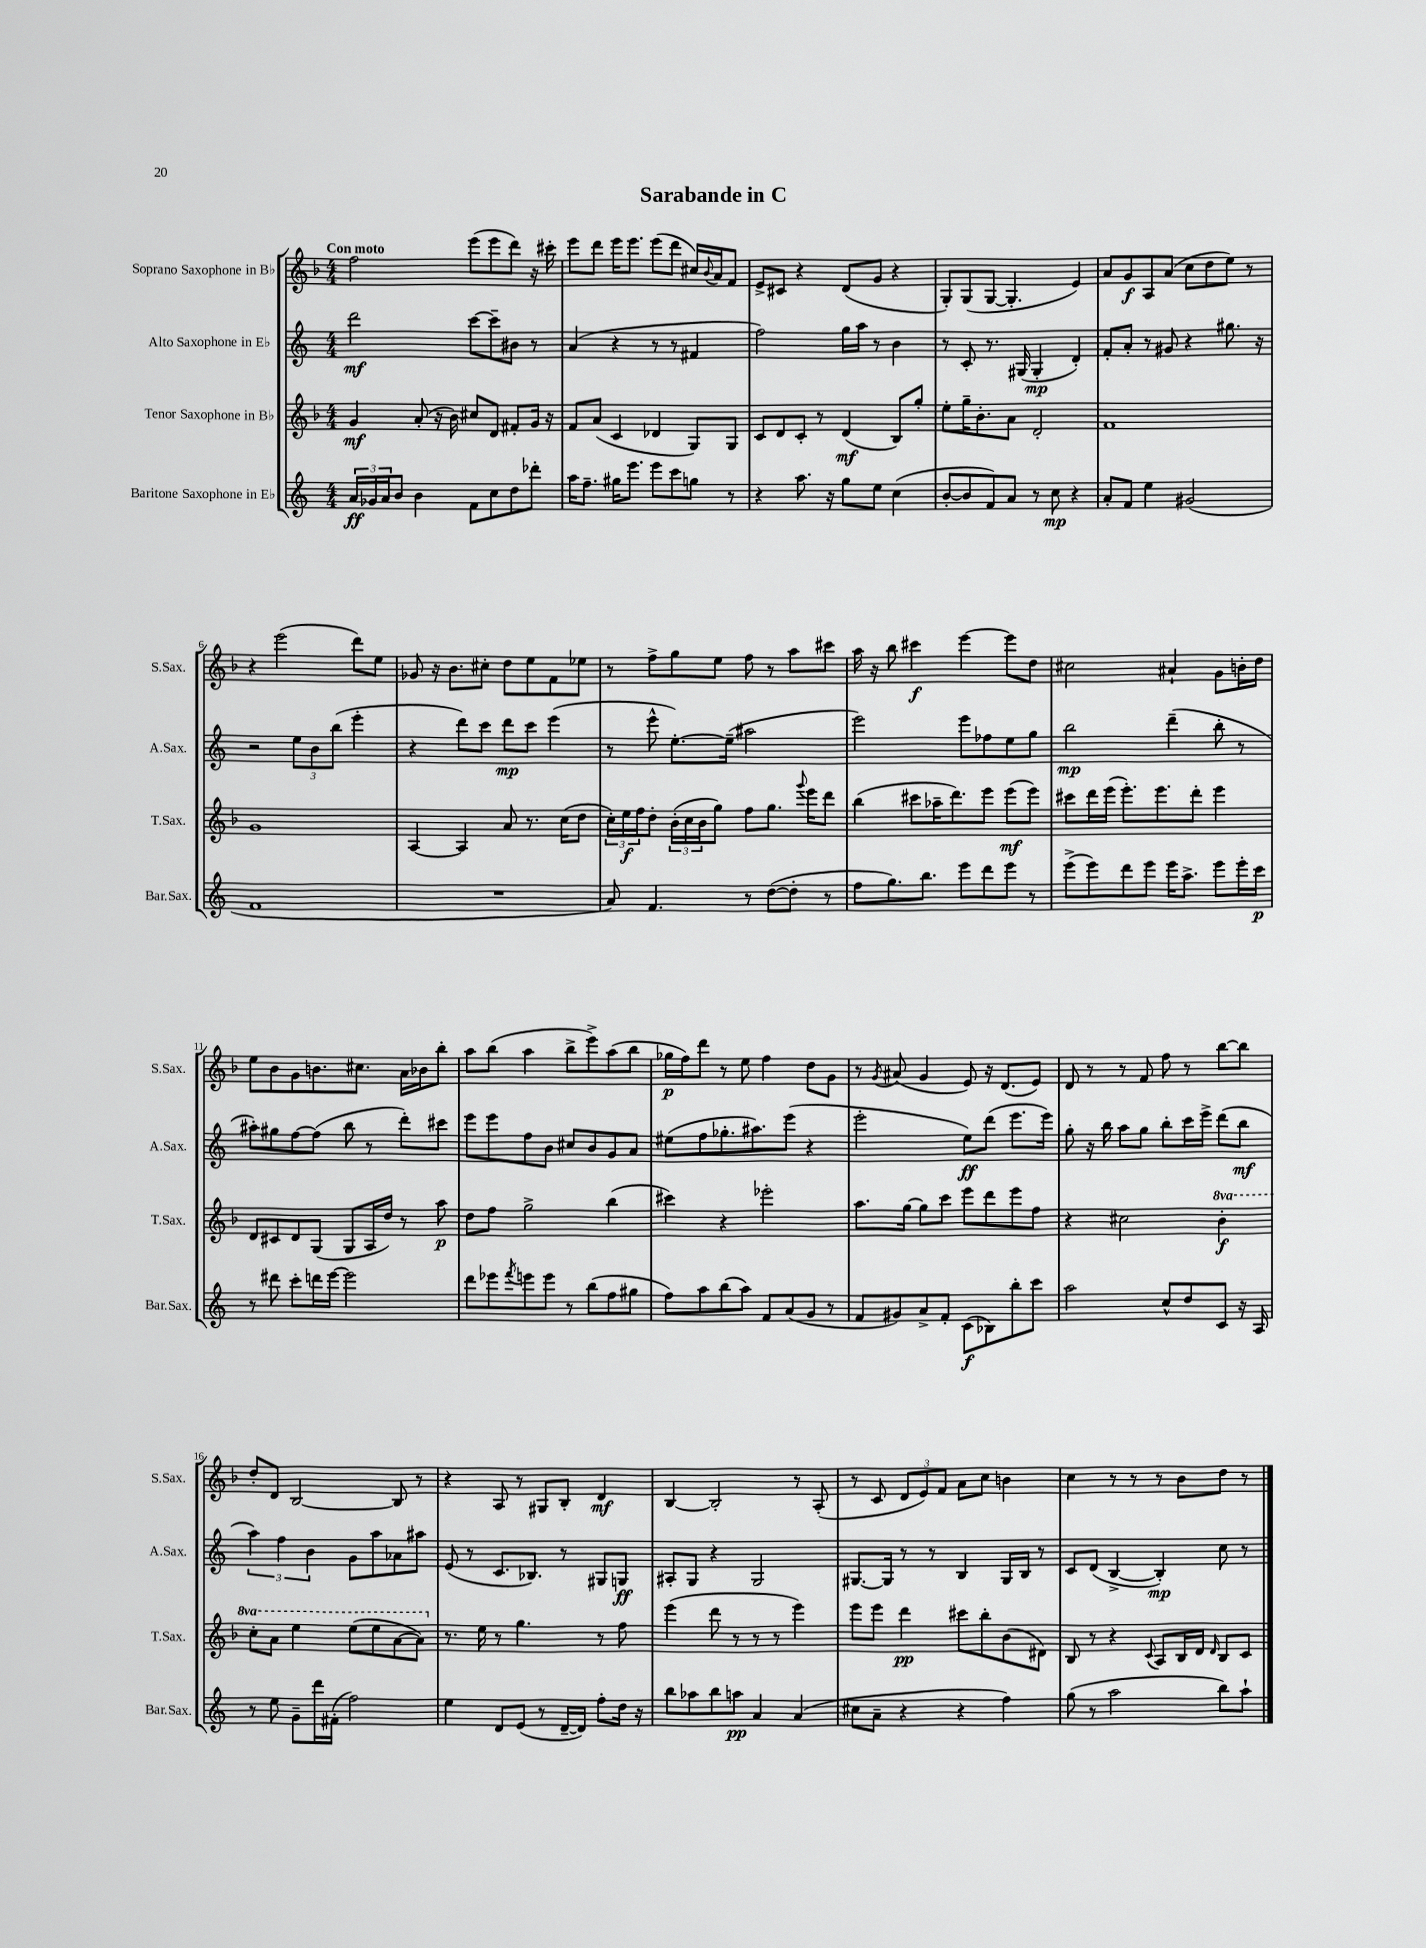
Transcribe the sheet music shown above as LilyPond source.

\header { title = "Sarabande in C" }
<<
\new StaffGroup <<
\new Staff = "s0" \with { instrumentName = "Soprano Saxophone in Bb" shortInstrumentName = "S.Sax." } {
    \clef treble \key f \major \numericTimeSignature \time 4/4 \tempo "Con moto"
    f''2 e'''8( e'''8 d'''8) r16 cis'''16-. |
    e'''8 d'''8 e'''16 e'''8. e'''8( d'''8 cis''16) \appoggiatura { bes'8 } a'16 f'8 |
    e'8-> cis'8 r4 d'8( g'8 r4 |
    g8-.) g8( g8~ g4.-. e'4) |
    a'8 g'8\f a8 a'8( c''8 d''8 e''8) r8 |
    r4 e'''2( d'''8) e''8 |
    ges'8 r16 bes'8. cis''8-. d''8 e''8 f'8 ees''8 |
    r8 f''8-> g''8 e''8 f''8 r8 a''8 cis'''8 |
    a''16 r16 bes''8 cis'''4\f e'''4~ e'''8 d''8 |
    cis''2 ais'4-! g'8 b'16-. d''16 |
    e''8 bes'8 g'8 b'8. cis''8. a'16 bes'16 bes''8-. |
    a''8 bes''8( a''4 bes''8-> e'''8->) a''8( bes''8 |
    ges''16\p f''16) d'''8 r8 e''8 f''4 d''8 g'8 |
    r8 \acciaccatura { g'8 } ais'8( g'4 e'8) r16 d'8.( e'8) |
    d'8 r8 r8 f'8 f''8 r8 bes''8~ bes''8 |
    d''8-. d'8 bes2~ bes8 r8 |
    r4 a8 r8 gis8 bes8-. d'4\mf |
    bes4~ bes2-. r8 a8-.( |
    r8 c'8 \tuplet 3/2 { d'8 e'8) f'8 } a'8 c''8 b'4 |
    c''4 r8 r8 r8 bes'8 d''8 r8 \bar "|." |
}
\new Staff = "s1" \with { instrumentName = "Alto Saxophone in Eb" shortInstrumentName = "A.Sax." } {
    \clef treble \key c \major \numericTimeSignature \time 4/4
    d'''2\mf c'''8~ c'''8-- bis'8 r8 |
    a'4( r4 r8 r8 fis'4 |
    f''2) g''16 a''16 r8 b'4 |
    r8 c'8-. r8. gis16( gis4-.\mp d'4-.) |
    f'8-. a'8-. r8 gis'8 r4 gis''8. r16 |
    r2 \tuplet 3/2 { e''8 b'8 b''8( } e'''4-. |
    r4 d'''8) c'''8 d'''8\mp c'''8 e'''4( |
    r8 e'''8-^ e''8.~-.) e''16--( ais''2 |
    e'''2) e'''8 fes''8 e''8 g''8 |
    b''2\mp d'''4--( b''8-. r8 |
    ais''8-.) gis''8 f''8~ f''8( b''8 r8 d'''8-.) cis'''8 |
    e'''8 e'''8 f''8 b'8 cis''8 b'8 g'8 a'8 |
    eis''8( f''8 ges''8.-. ais''8.) e'''8( r4 |
    e'''2-. e''8\ff) d'''8( e'''8. e'''16) |
    g''8-. r16 b''16 a''8 g''8 b''8-. c'''16 e'''16-> d'''8( b''8\mf |
    \tuplet 3/2 { a''4) f''4 b'4 } g'8 a''8 aes'8 ais''8 |
    e'8( r8 c'8. bes8.) r8 gis8 g8\ff |
    ais8-. g8 r4 g2 |
    gis8.~ gis16 r8 r8 b4 gis16 b16 r8 |
    c'8 d'8( b4~-> b4-.\mp) c''8 r8 \bar "|." |
}
\new Staff = "s2" \with { instrumentName = "Tenor Saxophone in Bb" shortInstrumentName = "T.Sax." } {
    \clef treble \key f \major \numericTimeSignature \time 4/4 \set Staff.ottavationMarkups = #ottavation-simple-ordinals
    g'4\mf a'8-.( r16 bes'16) cis''8 d'8 fis'8-. g'16 r16 |
    f'8 a'8( c'4 des'4 g8) g8 |
    c'8 d'8 c'8-. r8 d'4\mf( bes8) g''8-. |
    e''8-. g''16-- bes'8.-. a'8 d'2-. |
    f'1 |
    g'1 |
    a4~ a4 a'8 r8. c''16( d''8 |
    \tuplet 3/2 { c''16-.) e''16\f f''16 } d''8-. \tuplet 3/2 { bes'16-.( c''16 bes'16 } g''8) f''8 g''8. \appoggiatura { g'''8 } e'''16 d'''8 |
    bes''4( cis'''8 aes''16-- d'''8.) e'''8 e'''8\mf( e'''8) |
    cis'''8 d'''16 e'''16( e'''8.-.) e'''8. d'''8-. e'''4 |
    d'8 cis'8 d'8 g8( g8 a16 d''16) r8 a''8\p |
    d''8 f''8 g''2-> bes''4( |
    cis'''4) r4 ees'''2-. |
    a''8. g''16~ g''8 c'''8 e'''8 d'''8 e'''8 f''8 |
    r4 cis''2 \ottava #1 bes''4-.\f |
    c'''8-. a''8 e'''4 e'''8( e'''8 a''8~ a''8) \ottava #0 |
    r8. e''16 r8 g''4. r8 f''8 |
    e'''4( d'''8 r8 r8 r8 e'''4) |
    e'''8 e'''8 d'''4\pp cis'''8 bes''8-. bes'8( dis'8) |
    bes8 r8 r4 \appoggiatura { c'8 } a8 bes16 d'16 \grace { d'16 } bes8 c'8 \bar "|." |
}
\new Staff = "s3" \with { instrumentName = "Baritone Saxophone in Eb" shortInstrumentName = "Bar.Sax." } {
    \clef treble \key c \major \numericTimeSignature \time 4/4
    \tuplet 3/2 { a'16\ff ges'16 a'16 } b'8 b'4 f'8 c''8 d''8 des'''8-. |
    a''16 f''8.-- gis''16 e'''8. e'''8 c'''8 g''8 r8 |
    r4 a''8. r16 g''8 e''8 c''4( |
    b'8~-. b'8 f'8) a'8 r8 c''8\mp r4 |
    a'8-. f'8 e''4 gis'2( |
    f'1 |
    R1 |
    a'8) f'4. r8 d''8~( d''8-. r8 |
    f''8 g''8.) b''8. e'''8 d'''8 e'''8 r8 |
    e'''8->( e'''8) d'''8 e'''8 e'''16 a''8.-> e'''8 e'''16-. c'''16\p |
    r8 dis'''8 c'''8-. d'''16 e'''16~ e'''2 |
    d'''8 ees'''8 \acciaccatura { f'''8 } e'''8 e'''8 r8 b''8( f''8 gis''8 |
    f''8) a''8 b''8( a''8) f'8 a'8( g'8 r8 |
    f'8 gis'8) a'8-> f'8-. c'8\f( bes8) b''8-. c'''8 |
    a''2 c''8-^ d''8 c'8 r16 a16 |
    r8 e''8 g'8-- d'''16 fis'16-.( f''2) |
    e''4 d'8 e'8( r8 d'16~-- d'16) f''8-. d''16 r16 |
    b''8 aes''8 b''8 a''8\pp a'4 a'4( |
    cis''8 a'8-- r4 r4 f''4) |
    g''8( r8 a''2 b''8) a''8-! \bar "|." |
}
>>
>>
